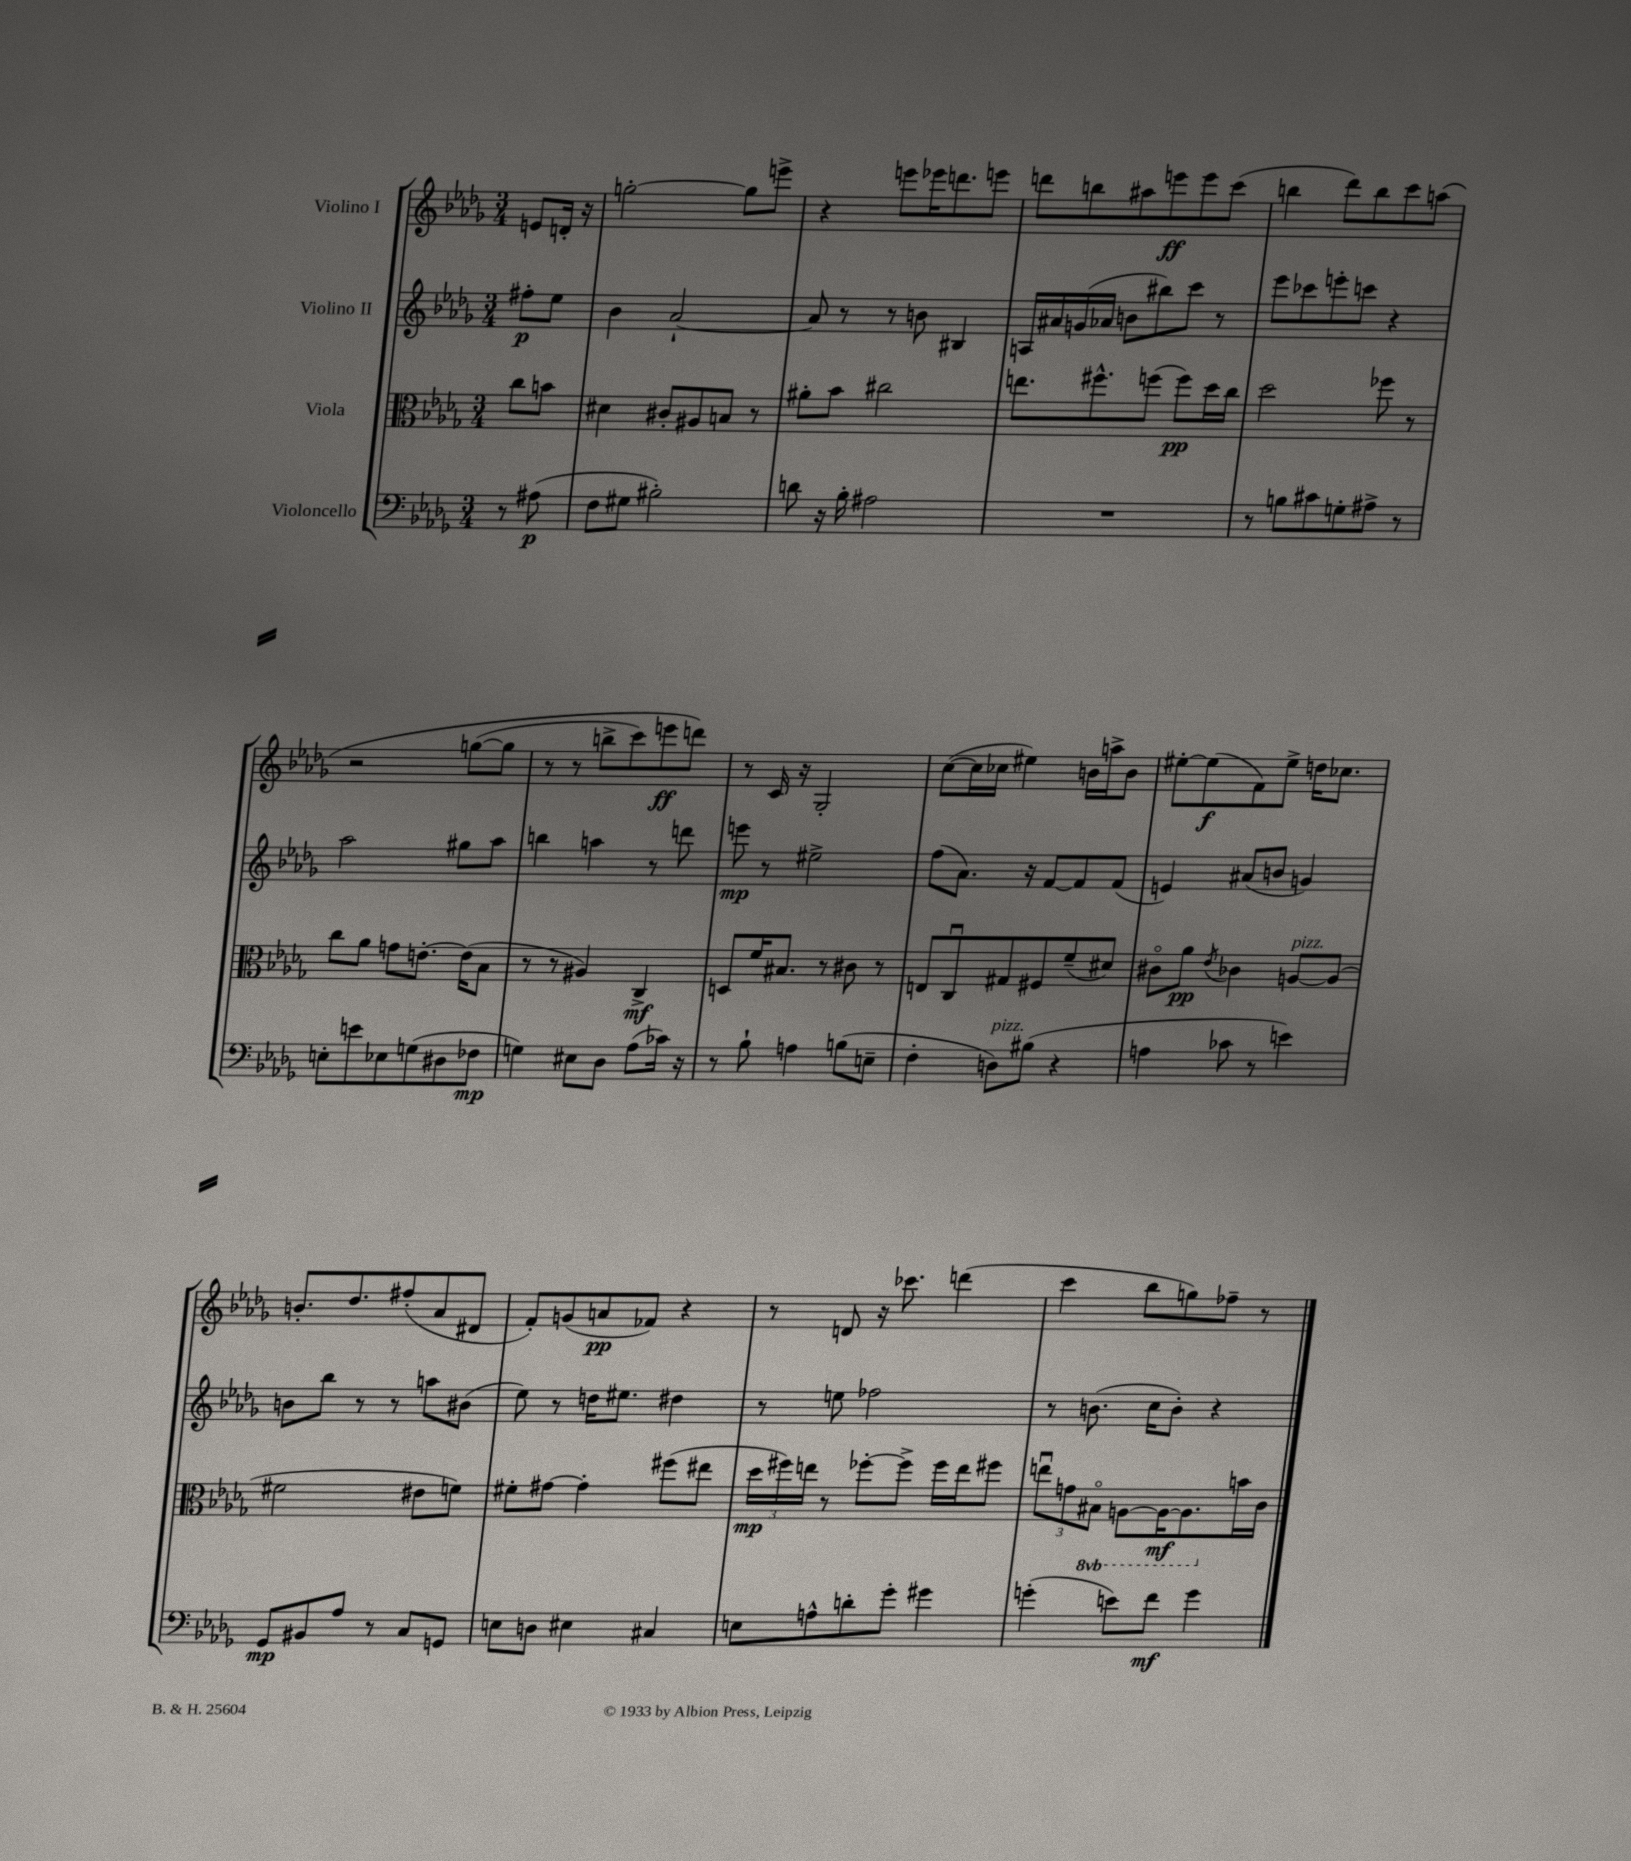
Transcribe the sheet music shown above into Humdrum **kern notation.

**kern	**dynam	**kern	**dynam	**kern	**dynam	**kern	**dynam
*part4	*part4	*part3	*part3	*part2	*part2	*part1	*part1
*staff4	*staff4	*staff3	*staff3	*staff2	*staff2	*staff1	*staff1
*I"Violoncello	*	*I"Viola	*	*I"Violino II	*	*I"Violino I	*
*clefF4	*	*clefC3	*	*clefG2	*	*clefG2	*
*k[b-e-a-d-g-]	*	*k[b-e-a-d-g-]	*	*k[b-e-a-d-g-]	*	*k[b-e-a-d-g-]	*
*M3/4	*	*M3/4	*	*M3/4	*	*M3/4	*
=	=	=	=	=	=	=	=
8r	.	8cc\L	.	8ff#X'\L	p	8en/L	.
(8A#X\	p	8bn\J	.	8ee-\J	.	16dn'/Jk	.
.	.	.	.	.	.	16r	.
=1	=1	=1	=1	=1	=1	=1	=1
8F\L	.	4d#X\	.	4b-\	.	[2ggn'\	.
8G#X\J	.	.	.	.	.	.	.
2B#X'\)	.	8c#X'/L	.	[2a-`/	.	.	.
.	.	8A#X/	.	.	.	.	.
.	.	8Bn/J	.	.	.	8gg\L]	.
.	.	8r	.	.	.	8eeen^\J	.
=2	=2	=2	=2	=2	=2	=2	=2
8dn\	.	8a#X'\L	.	8a-/]	.	4r	.
16r	.	8b-\J	.	8r	.	.	.
16B-'\	.	.	.	.	.	.	.
2A#X\	.	2cc#X\	.	8r	.	8eeen\L	.
.	.	.	.	8bn\	.	16eee-X\K	.
.	.	.	.	.	.	8.dddn\	.
.	.	.	.	4B#X/	.	.	.
.	.	.	.	.	.	8eeen\J	.
=3	=3	=3	=3	=3	=3	=3	=3
2.r	.	8.een\L	.	16An/LL	.	8dddn\L	.
.	.	.	.	16a#X/	.	.	.
.	.	.	.	(16gn/	.	8bbn\	.
.	.	8.ff#X^^\	.	16a-X/JJ	.	.	.
.	.	.	.	8bn\L	.	8aa#X\	.
.	.	(8ffn\J	.	8bb#X\)	.	8eeen\	ff
.	.	8ff\L)	pp	8ccc\J	.	8eee\	.
.	.	16dd-\L	.	8r	.	(8ccc\J	.
.	.	16cc\JJ	.	.	.	.	.
=4	=4	=4	=4	=4	=4	=4	=4
8r	.	2dd-\	.	8eee-\L	.	4bbn\	.
8Bn\L	.	.	.	8ccc-X\	.	.	.
8c#X\	.	.	.	8eeen'\	.	8ddd-\L)	.
8Gn'\	.	.	.	8cccn\J	.	8bb\	.
8A#X^\J	.	8ff-X\	.	4r	.	8ccc\	.
8r	.	8r	.	.	.	(8aan\J	.
!!LO:LB:g=z
=5	=5	=5	=5	=5	=5	=5	=5
8En'\L	.	8cc\L	.	2aa-\	.	2r	.
8en\	.	8a-\J	.	.	.	.	.
8E-X\	.	8gn\L	.	.	.	.	.
(8Gn\	.	[8.en'\J	.	.	.	.	.
8D#X\	.	.	.	8gg#X\L	.	([8ggn\L	.
.	.	(16e\KL]	.	.	.	.	.
8F-X\J	mp	8B-\J	.	8aa-\J	.	8gg\J]	.
=6	=6	=6	=6	=6	=6	=6	=6
4Gn\)	.	8r	.	4bbn\	.	8r	.
.	.	8r	.	.	.	8r	.
8E#X\L	.	4A#X/)	.	4aan\	.	8bbn^\L	.
8D-\J	.	.	.	.	.	8ccc\)	.
(8A-\L	.	4C^/	mf	8r	.	8eeen\	ff
16c-X\Jk)	.	.	.	8dddn\	.	8dddn\J)	.
16r	.	.	.	.	.	.	.
=7	=7	=7	=7	=7	=7	=7	=7
8r	.	8Dn/L	.	8eeen\	mp	8r	.
8B-`\	.	16f/K	.	8r	.	16c/	.
.	.	8.B#X/J	.	.	.	16r	.
4An\	.	.	.	2ee#X^\	.	2G-'/	.
.	.	8r	.	.	.	.	.
(8Bn\L	.	8c#X\	.	.	.	.	.
8En~\J	.	8r	.	.	.	.	.
=8	=8	=8	=8	=8	=8	=8	=8
4F'\	.	8En/L	.	(8ff\L	.	([8cc\L	.
.	.	8Cu/	.	8.a-\J)	.	16cc\L]	.
.	.	.	.	.	.	16cc-X\JJ	.
!LO:TX:a:i:t=pizz.	!	!	!	!	!	!	!
8Dn\L)	.	8G#X/	.	.	.	4ee#X\)	.
.	.	.	.	16r	.	.	.
(8B#X\J	.	8F#X/	.	[8f/L	.	.	.
4r	.	(8f~/	.	8f/]	.	16bn\LL	.
.	.	.	.	.	.	16aan^\J	.
.	.	8d#X/J)	.	(8f/J	.	8b\J	.
=9	=9	=9	=9	=9	=9	=9	=9
4An\	.	8c#X\L	.	4en/)	.	[8ee#X'\L	.
.	.	8a-\J	pp	.	.	(8ee#\]	f
.	.	8qe-/	.	.	.	.	.
8c-X\	.	4c-X\	.	(8a#X/L	.	8f\)	.
8r	.	.	.	8bn/J	.	8ee#^\J	.
!	!	!LO:TX:a:i:t=pizz.	!	!	!	!	!
4en\)	.	[8An/L	.	4gn/)	.	16ddn\KL	.
.	.	.	.	.	.	8.cc-X\J	.
.	.	(8A/J]	.	.	.	.	.
!!LO:LB:g=z
=10	=10	=10	=10	=10	=10	=10	=10
8GG-/L	mp	2f#X\	.	8bn\L	.	8.bn'/L	.
8BB#X/	.	.	.	8bb-\J	.	.	.
.	.	.	.	.	.	8.dd-/	.
8A-/J	.	.	.	8r	.	.	.
8r	.	.	.	8r	.	(8ff#X'/	.
8C/L	.	8e#X\L	.	8aan\L	.	8a-/	.
8GGn/J	.	8fn\J)	.	(8b#X\J	.	8d#X/J	.
=11	=11	=11	=11	=11	=11	=11	=11
8En\L	.	8f#X'\L	.	8ee-\)	.	8f'/L)	.
8Dn\J	.	[8g#X\J	.	8r	.	(8gn/	.
4E#X\	.	4g#'\]	.	16ddn\KL	.	8an/	pp
.	.	.	.	8.ee#X\J	.	.	.
.	.	.	.	.	.	8f-X/J)	.
4C#X/	.	(8ff#X\L	.	4dd#X\	.	4r	.
.	.	8ee#X\J	.	.	.	.	.
=12	=12	=12	=12	=12	=12	=12	=12
8En\L	.	24dd-\LL	mp	8r	.	8r	.
.	.	24ff#X\)	.	.	.	.	.
.	.	24een\JJ	.	.	.	.	.
8An^^\	.	8r	.	8een\	.	8dn/	.
8dn'\	.	[8ff-X'\L	.	2ff-X\	.	16r	.
.	.	.	.	.	.	8.ccc-X\	.
8g-'\J	.	8ff-^\J]	.	.	.	.	.
4g#X\	.	16ff-\LL	.	.	.	(4dddn\	.
.	.	16ee\J	.	.	.	.	.
.	.	8ff#X\J	.	.	.	.	.
=13	=13	=13	=13	=13	=13	=13	=13
(4gn'\	.	12eenu\L	.	8r	.	4ccc\	.
.	.	12gn\	.	.	.	.	.
.	.	.	.	(8.bn\	.	.	.
*	*	*8ba	*	*	*	*	*
.	.	12BB#X\J	.	.	.	.	.
8en\L)	.	[8AAn\L	.	.	.	8bb-\L	.
.	.	.	.	16cc\KL	.	.	.
8f\J	mf	16AA\K_	mf	8b'\J)	.	8ggn\)	.
.	.	8.AA\]	.	.	.	.	.
4g\	.	.	.	4r	.	8ff-X~\J	.
*	*	*X8ba	*	*	*	*	*
.	.	16bn\L	.	.	.	8r	.
.	.	16c\JJ	.	.	.	.	.
==	==	==	==	==	==	==	==
*-	*-	*-	*-	*-	*-	*-	*-
